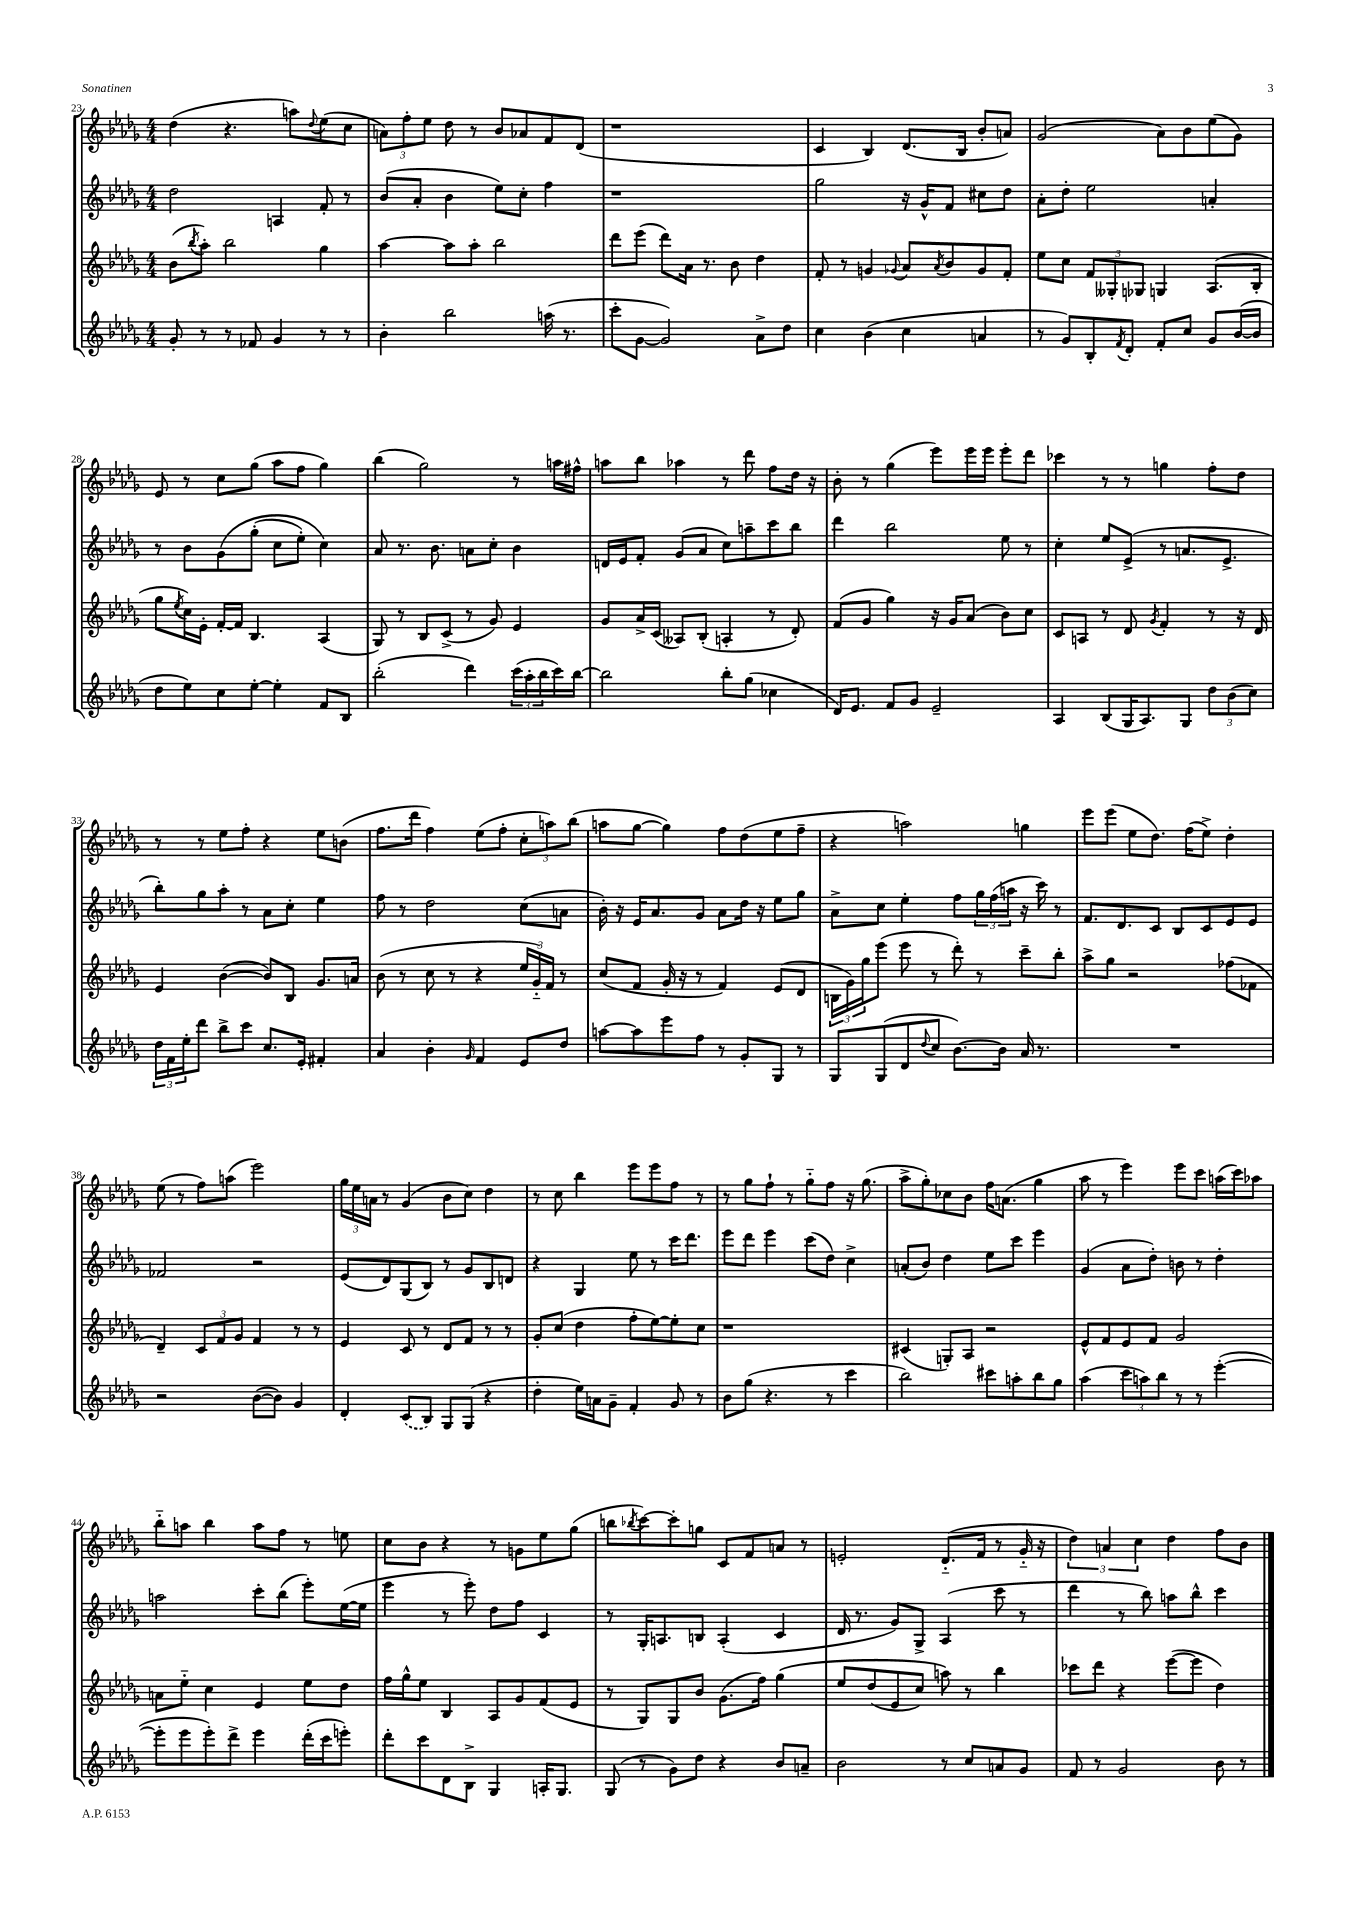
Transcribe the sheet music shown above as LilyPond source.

<<
\new StaffGroup <<
\new Staff = "s0" {
    \clef treble \key des \major \numericTimeSignature \time 4/4
    des''4( r4. a''8) \appoggiatura { des''8 } ees''8( c''8 |
    \tuplet 3/2 { a'8) f''8-. ees''8 } des''8 r8 bes'8 aes'8 f'8 des'8( |
    r1 |
    c'4 bes4) des'8.( bes16 bes'8-. a'8) |
    ges'2( aes'8) bes'8 ees''8( ges'8) |
    ees'8 r8 c''8 ges''8( aes''8 f''8 ges''4) |
    bes''4( ges''2) r8 a''16 fis''16-^ |
    a''8 bes''8 aes''4 r8 des'''8 f''8 des''16 r16 |
    bes'8-. r8 ges''4( ees'''8) ees'''16 ees'''16 ees'''8-. des'''8 |
    ces'''4 r8 r8 g''4 f''8-. des''8 |
    r8 r8 ees''8 f''8-. r4 ees''8 b'8( |
    f''8. des'''16 f''4) ees''8( f''8-. \tuplet 3/2 { c''8-. a''8) bes''8( } |
    a''8 ges''8~ ges''4) f''8 des''8( ees''8 f''8-- |
    r4 a''2) g''4 |
    ees'''8 ees'''8( ees''8 des''8.) f''16( ees''8->) des''4-. |
    ees''8( r8 f''8) a''8( ees'''2) |
    \tuplet 3/2 { ges''16 ees''16 a'16 } r8 ges'4( bes'8 c''8) des''4 |
    r8 c''8 bes''4 ees'''8 ees'''8 f''8 r8 |
    r8 ges''8 f''8-! r8 ges''8-_ f''8 r16 ges''8.( |
    aes''8-> ges''8-.) ces''8 bes'8 f''16 a'8.( ges''4 |
    aes''8 r8 ees'''4) ees'''8 c'''8 a''16( c'''16) aes''8 |
    bes''8-_ a''8 bes''4 a''8 f''8 r8 e''8 |
    c''8 bes'8 r4 r8 g'8 ees''8 ges''8( |
    b''8 \acciaccatura { bes''8 } c'''8~) c'''8-. g''8 c'8 f'8 a'8 r8 |
    e'2-. des'8.-_( f'16 r8 ges'16-_ r16 |
    \tuplet 3/2 { des''4) a'4 c''4 } des''4 f''8 bes'8 \bar "|." |
}
\new Staff = "s1" {
    \clef treble \key des \major \numericTimeSignature \time 4/4
    des''2 a4 f'8-. r8 |
    bes'8( aes'8-. bes'4 ees''8) c''8-. f''4 |
    r1 |
    ges''2 r16 ges'16-^ f'8 cis''8 des''8 |
    aes'8-. des''8-. ees''2 a'4-. |
    r8 bes'8 ges'8\( ges''8-.( c''8 ees''8-.) c''4\) |
    aes'8 r8. bes'8. a'8 c''8-. bes'4 |
    d'16 ees'16 f'8-. ges'8( aes'8 c''8) a''8-- c'''8 bes''8 |
    des'''4 bes''2 ees''8 r8 |
    c''4-. ees''8 ees'8->( r8 a'8. ees'8.-> |
    bes''8-.) ges''8 aes''8-. r8 aes'8 c''8-. ees''4 |
    f''8 r8 des''2 c''8( a'8 |
    bes'16-.) r16 ees'16 aes'8. ges'8 aes'8 des''16 r16 ees''8 ges''8 |
    aes'8-> c''8 ees''4-. f''8 \tuplet 3/2 { ges''16 f''16( a''16 } r16 c'''16) r8 |
    f'8. des'8. c'8 bes8 c'8 ees'8 ees'8 |
    fes'2 r2 |
    ees'8( des'8) ges8( bes8) r8 ges'8 bes8 d'8 |
    r4 ges4 ees''8 r8 c'''16 des'''8. |
    ees'''8 des'''8 ees'''4 c'''8( des''8) c''4-> |
    a'8-.( bes'8) des''4 ees''8 c'''8 ees'''4 |
    ges'4( aes'8 des''8-.) b'8 r8 des''4-. |
    a''2 c'''8-. bes''8( ees'''8-.) ees''16~( ees''16 |
    ees'''4 r8 ees'''8-.) des''8 f''8 c'4 |
    r8 ges16-. a8. b8 a4-.( c'4 |
    des'16 r8. ges'8) ges8-> aes4( c'''8 r8 |
    des'''4 r8 bes''8) a''8 bes''8-^ c'''4 \bar "|." |
}
\new Staff = "s2" {
    \clef treble \key des \major \numericTimeSignature \time 4/4
    bes'8( \acciaccatura { bes''8 } aes''8-.) bes''2 ges''4 |
    aes''4~ aes''8 aes''8-. bes''2 |
    des'''8 ees'''8( des'''8) aes'16 r8. bes'8 des''4 |
    f'8-. r8 g'4 \appoggiatura { ges'8 } aes'8 \acciaccatura { aes'8 } bes'8 ges'8 f'8-. |
    ees''8 c''8 \tuplet 3/2 { f'8 geses8-. ges8 } g4 aes8.( bes16-. |
    ges''8 \acciaccatura { ees''8 } c''16) ees'16-. f'16~-. f'16 bes4. aes4( |
    ges8) r8 bes8 c'8->( r8 ges'8) ees'4 |
    ges'8 aes'16-> c'16( aeses8) bes8-.( a4-. r8 des'8-.) |
    f'8( ges'8 ges''4) r16 ges'16 aes'8( bes'8) c''8 |
    c'8 a8 r8 des'8 \acciaccatura { ges'8 } f'4-. r8 r16 des'16 |
    ees'4 bes'4~( bes'8) bes8 ges'8. a'16 |
    bes'8( r8 c''8 r8 r4 \tuplet 3/2 { ees''16 ges'16-_) f'16 } r8 |
    c''8( f'8 ges'16-. r16 r8 f'4) ees'8( des'8 |
    \tuplet 3/2 { b16 ges'16) ges''16 } ees'''8( ees'''8 r8 des'''8-.) r8 c'''8-- bes''8-. |
    aes''8-> ges''8 r2 fes''8( fes'8 |
    des'4--) \tuplet 3/2 { c'8 f'8 ges'8 } f'4 r8 r8 |
    ees'4 c'8 r8 des'8 f'8 r8 r8 |
    ges'8-. c''8( des''4 f''8-. ees''8~) ees''8-. c''8 |
    r1 |
    cis'4( g8-.) aes8 r2 |
    ees'8-^ f'8 ees'8 f'8 ges'2 |
    a'8 ees''8-_ c''4 ees'4 ees''8 des''8 |
    f''16 ges''16-^ ees''8 bes4 aes8 ges'8 f'8( ees'8 |
    r8 ges8) ges8 bes'8 ges'8.( f''16) ges''4\( |
    ees''8 des''8( ees'8 c''8) a''8\) r8 bes''4 |
    ces'''8 des'''8 r4 ees'''8~( ees'''8 des''4) \bar "|." |
}
\new Staff = "s3" {
    \clef treble \key des \major \numericTimeSignature \time 4/4
    ges'8-. r8 r8 fes'8 ges'4 r8 r8 |
    bes'4-. bes''2 a''16( r8. |
    c'''8-. ges'8~ ges'2) aes'8-> des''8 |
    c''4 bes'4( c''4 a'4 |
    r8 ges'8) bes8-. \acciaccatura { f'8 } des'8-. f'8-. c''8 ges'8 bes'16~( bes'16 |
    des''8 ees''8) c''8 ees''8~-. ees''4-. f'8 bes8 |
    bes''2-.( des'''4) \tuplet 3/2 { c'''16( aes''16-. bes''16 } c'''16) bes''16~ |
    bes''2 bes''8-. ges''8( ces''4 |
    des'16) ees'8. f'8 ges'8 ees'2-- |
    aes4 bes8( ges16 aes8.) ges8 \tuplet 3/2 { des''8 bes'8( c''8) } |
    \tuplet 3/2 { des''16 f'16 ees''16-. } des'''8 bes''8-> c'''8 c''8. ees'16-. fis'4-. |
    aes'4 bes'4-. \grace { ges'16 } f'4 ees'8 des''8 |
    a''8~ a''8 ees'''8 f''8 r8 ges'8-. ges8 r8 |
    ges8 ges8( des'8 \appoggiatura { des''8 } c''8 bes'8.~) bes'16 aes'16 r8. |
    R1 |
    r2 bes'8~( bes'8) ges'4 |
    des'4-. \once \slurDashed c'8( bes8) ges8 ges8( r4 |
    des''4-. ees''16) a'16 ges'8-- f'4-. ges'8 r8 |
    bes'8 ges''8( r4. r8 c'''4 |
    bes''2) cis'''8 a''8-. bes''8 ges''8 |
    aes''4( \tuplet 3/2 { c'''8 a''8) bes''8 } r8 r8 ees'''4~-.( |
    ees'''8-. ees'''8 ees'''8-.) des'''8-> ees'''4 des'''16-.( c'''16 e'''8-.) |
    des'''8-. c'''8 des'8 bes8-> ges4 a16-. ges8. |
    ges8( r8 ges'8) des''8 r4 bes'8 a'8-- |
    bes'2 r8 c''8 a'8 ges'8 |
    f'8 r8 ges'2 bes'8 r8 \bar "|." |
}
>>
>>
\layout { \context { \Score currentBarNumber = #23 } }
